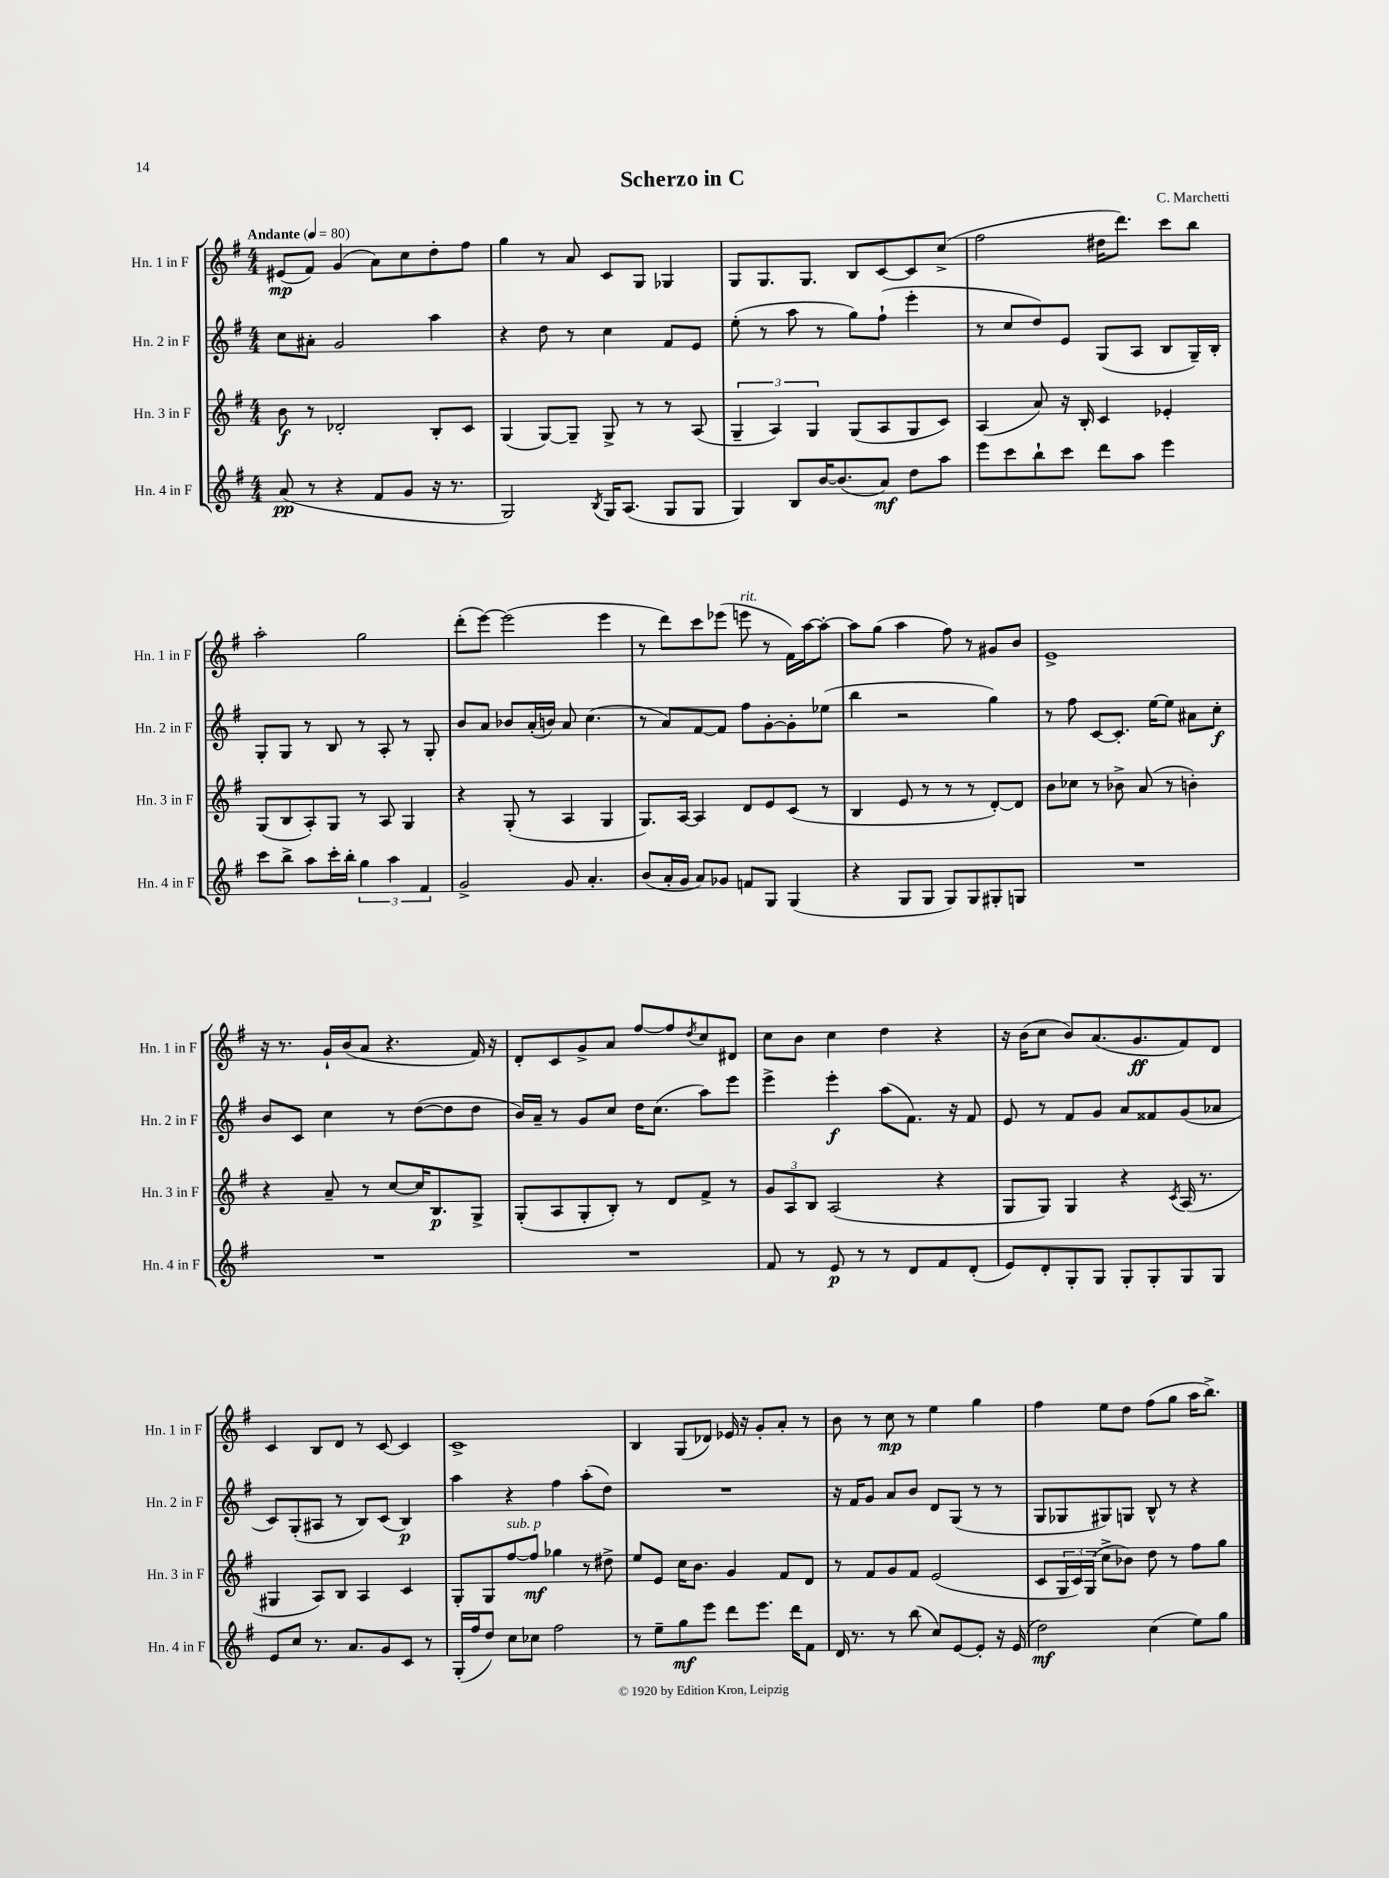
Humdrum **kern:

**kern	**kern	**kern	**kern
*staff4	*staff3	*staff2	*staff1
*clefG2	*clefG2	*clefG2	*clefG2
*k[f#]	*k[f#]	*k[f#]	*k[f#]
*M4/4	*M4/4	*M4/4	*M4/4
*MM80	*MM80	*MM80	*MM80
(8a	8b	8cc	(8e#
8r	8r	8a#'	8f#)
4r	2d-'	2g	(4g
8f#	.	.	8a)
8g	.	.	8cc
16r	8B'	4aa	8dd'
8.r	.	.	.
.	8c	.	8ff#
=	=	=	=
2G)	(4G	4r	4gg
.	[8G)	8dd	8r
.	8G~]	8r	8a
8qB	.	.	.
16G	8G^	4cc	8c
(8.A	.	.	.
.	8r	.	8G
8G	8r	8f#	4G-
8G	(8A	8e	.
=	=	=	=
4G)	6G~	(8ee'	8G
.	.	8r	8.G
.	6A)	.	.
8B	.	8aa	.
.	.	.	8.G
.	6G	.	.
[16b	.	8r	.
(8.b]	.	.	.
.	(8G	8gg)	8B
8a)	8A	(8ff#`	[8c
8dd	8G	4eee'	8c]
8aa	8c)	.	(8cc^
=	=	=	=
8eee	(4A	8r	2ff#
8ccc	.	8cc	.
8bb`	8a)	8dd)	.
8ccc	16r	8e	.
.	16B'	.	.
8ddd	4c	(8G	16dd#
.	.	.	8.ddd)
8aa	.	8A	.
4eee	4e-'	8B	8ccc
.	.	16G~)	8bb
.	.	16B'	.
=	=	=	=
8ccc	(8G	8G'	2aa'
8bb^	8B	8G	.
8aa	8A')	8r	.
16ccc'	8G	8B	.
16bb'	.	.	.
6gg	8r	8r	2gg
.	8A	8A'	.
6aa	.	.	.
.	4G	8r	.
6f#	.	.	.
.	.	8G'	.
=	=	=	=
2g^	4r	8b	(8ddd'
.	.	8a	[8eee)
.	(8G'	8b-	(2eee]
.	8r	(16a'	.
.	.	16b)	.
8g	4A	8a	.
4.a'	.	(4.cc	.
.	4G	.	4eee
=	=	=	=
(8b	8.G)	8r	8r
16a'	.	8a)	8ddd)
16g	[16A	.	.
8a)	4A]	[8f#	8ccc
8g-	.	8f#]	(8eee-
8f	8d	8ff#	8eee
8G	8e	[8g'	8r
(4G	(8c	8g']	16f#)
.	.	.	[16aa
.	8r	(8ee-	8aa'_
=	=	=	=
4r	4B	4bb	8aa]
.	.	.	(8gg
8G	8e	2r	4aa
8G	8r	.	.
8G)	8r	.	8ff#)
8G	8r	.	8r
8G#'	[8d')	4gg)	8g#
8G	8d]	.	8b
=	=	=	=
1r	8b	8r	1e^
.	8cc-	8ff#	.
.	8r	[8c	.
.	8b-^	8.c']	.
.	(8a	.	.
.	.	[16ee	.
.	8r	8ee]	.
.	4b')	8a#	.
.	.	8cc'	.
=	=	=	=
1r	4r	8b	16r
.	.	.	8.r
.	.	8c	.
.	8a~	4cc	16g`
.	.	.	(16b
.	8r	.	8a
.	[8cc	8r	4.r
.	16cc]	([8dd	.
.	8.B	.	.
.	.	8dd]	.
.	8G^	8dd	16f#)
.	.	.	16r
=	=	=	=
1r	(8G'	16b)	8d'
.	.	16a~	.
.	8A	8r	8c
.	8G'	8g	8g^
.	8B')	8cc	8a
.	8r	16dd	[8ff#
.	.	(8.cc	.
.	8d	.	8ff#]
.	.	.	8qdd
.	8f#^	8aa)	8cc
.	8r	8eee	8d#
=	=	=	=
8f#	12g	4eee^	8cc
.	12A	.	.
8r	.	.	8b
.	12B	.	.
8e	(2A	4eee'	4cc
8r	.	.	.
8r	.	(8aa	4dd
8d	.	8.f#)	.
8f#	4r	.	4r
.	.	16r	.
(8d'	.	8f#	.
=	=	=	=
8e)	8G	8e	16r
.	.	.	(16b
8d'	8G)	8r	8cc
8G'	4G	8f#	8b)
8G	.	8g	(8.a
8G'	4r	8a	.
.	.	.	8.g
8G'	.	8f##	.
.	8qc	.	.
8G	(16A	(8g	8f#)
.	8.r	.	.
8G	.	8a-	8d
=	=	=	=
8e	4G#	8c)	4c
8cc	.	(8G'	.
8.r	8A)	8A#	8B
.	8B	8r	8d
8.a	.	.	.
.	4A	8B)	8r
8g	.	(8c	[8c
8c	4c	4B)	4c]
8r	.	.	.
=	=	=	=
(16G'	8G'	4aa	1c^
16ff#	.	.	.
8dd)	8G	.	.
8cc	[8ff#	4r	.
8cc-	8ff#]	.	.
2ff#	4gg-	4ff#	.
.	8r	(8aa'	.
.	8dd#^	8dd)	.
=	=	=	=
8r	8ee	1r	4B
8ee~	8e	.	.
8gg	16cc	.	(8G
.	8.b	.	.
8eee	.	.	8d-)
8ddd	4g	.	16e-
.	.	.	16r
8.eee	.	.	8g'
.	8f#	.	8a'
16ddd	.	.	.
8f#	8d	.	8r
=	=	=	=
16d	8r	16r	8b
8.r	.	16f#	.
.	8f#	8g	8r
8r	8g	8a	8cc
(8bb	8f#	8b	8r
8cc)	(2e	8d	4ee
[8e	.	(8G	.
8e']	.	8r	4gg
16r	.	8r	.
(16e	.	.	.
=	=	=	=
2dd)	8c	8G	4ff#
.	24G	8G-	.
.	24c)	.	.
.	(24G	.	.
.	8cc^	8G#)	8ee
.	8b-)	8G	8dd
(4cc	8dd	8B^^	(8ff#
.	8r	8r	8gg
8ee)	8ff#	4r	16aa
.	.	.	8.bb^)
8gg	8gg	.	.
==	==	==	==
*-	*-	*-	*-
